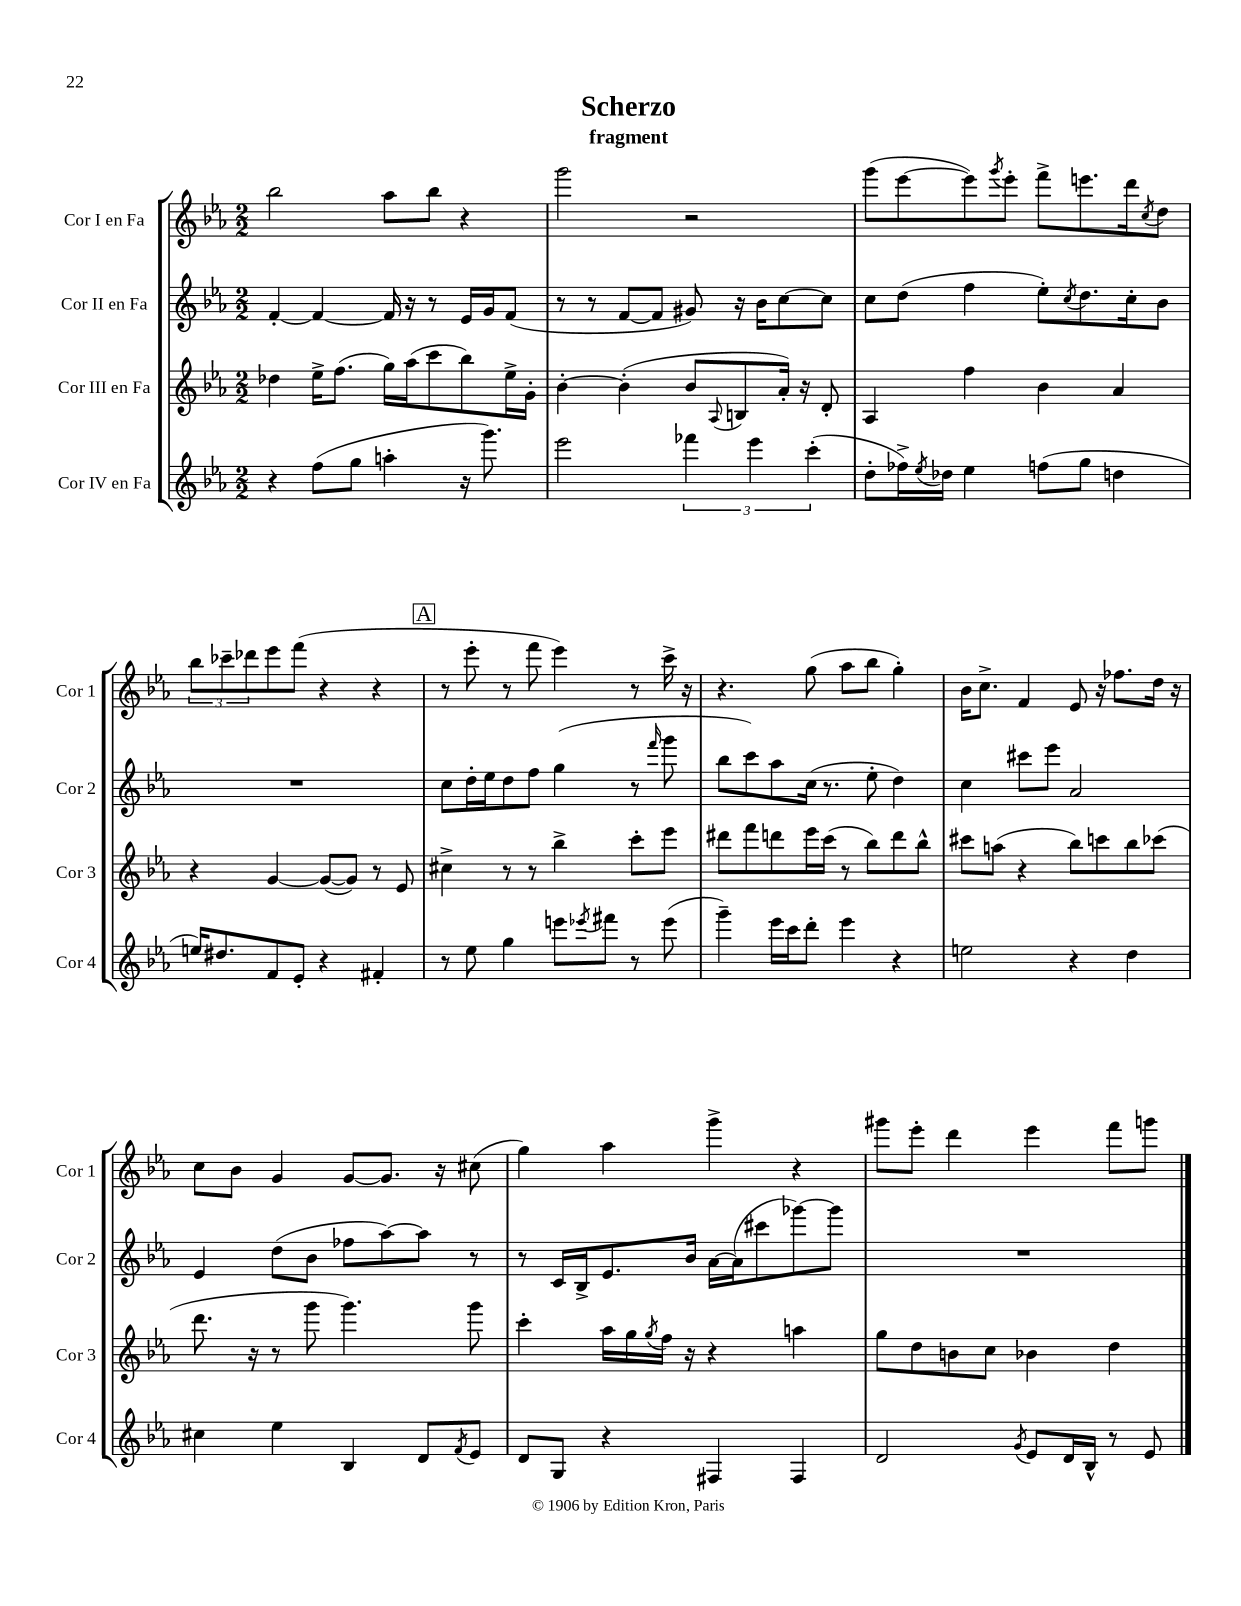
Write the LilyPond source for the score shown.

\header { title = "Scherzo" subtitle = "fragment" }
<<
\new StaffGroup <<
\new Staff = "s0" \with { instrumentName = "Cor I en Fa" shortInstrumentName = "Cor 1" } {
    \clef treble \key ees \major \numericTimeSignature \time 2/2
    bes''2 aes''8 bes''8 r4 |
    g'''2 r2 |
    g'''8( ees'''8~ ees'''8) \acciaccatura { g'''8 } ees'''8-. f'''8-> e'''8. d'''16 \acciaccatura { c''8 } d''8 |
    \tuplet 3/2 { bes''8 ces'''8-- des'''8 } ees'''8 f'''8( r4 r4 |
    \mark \markup { \box "A" } r8 ees'''8-. r8 f'''8 ees'''4) r8 c'''16-> r16 |
    r4. g''8( aes''8 bes''8 g''4-.) |
    bes'16 c''8.-> f'4 ees'8 r16 fes''8. d''16 r16 |
    c''8 bes'8 g'4 g'8~ g'8. r16 cis''8( |
    g''4) aes''4 g'''4-> r4 |
    gis'''8 ees'''8-. d'''4 ees'''4 f'''8 g'''8 \bar "|." |
}
\new Staff = "s1" \with { instrumentName = "Cor II en Fa" shortInstrumentName = "Cor 2" } {
    \clef treble \key ees \major \numericTimeSignature \time 2/2
    f'4~-. f'4~ f'16 r16 r8 ees'16 g'16 f'8( |
    r8 r8 f'8~ f'8 gis'8) r16 bes'16 c''8~ c''8 |
    c''8 d''8( f''4 ees''8-.) \acciaccatura { c''8 } d''8. c''16-. bes'8 |
    R1 |
    \mark \markup { \box "A" } c''8 d''16-. ees''16 d''8 f''8 g''4( r8 \grace { f'''16 } g'''8 |
    bes''8 c'''8) aes''8 c''16( r8. ees''8-. d''4) |
    c''4 cis'''8 ees'''8 aes'2 |
    ees'4 d''8( bes'8 fes''8 aes''8~) aes''8 r8 |
    r8 c'16 bes16-> ees'8. bes'16 aes'16~ aes'16( cis'''8 ges'''8~) ges'''8 |
    R1 \bar "|." |
}
\new Staff = "s2" \with { instrumentName = "Cor III en Fa" shortInstrumentName = "Cor 3" } {
    \clef treble \key ees \major \numericTimeSignature \time 2/2
    des''4 ees''16-> f''8.( g''16) aes''16( c'''8 bes''8) ees''16-> g'16-. |
    bes'4~-. bes'4-.( bes'8 \appoggiatura { aes8 } b8 aes'16-.) r16 d'8-. |
    aes4 f''4 bes'4 aes'4 |
    r4 g'4~ g'8~( g'8) r8 ees'8 |
    \mark \markup { \box "A" } cis''4-> r8 r8 bes''4-> c'''8-. ees'''8 |
    dis'''8 f'''8 d'''8 ees'''16 c'''16( r8 bes''8) d'''8 bes''8-^ |
    cis'''8 a''8( r4 bes''8) c'''8 bes''8 ces'''8( |
    d'''8. r16 r8 g'''8 g'''4.) g'''8 |
    c'''4-. aes''16 g''16 \acciaccatura { g''8 } f''16 r16 r4 a''4 |
    g''8 d''8 b'8 c''8 bes'4 d''4 \bar "|." |
}
\new Staff = "s3" \with { instrumentName = "Cor IV en Fa" shortInstrumentName = "Cor 4" } {
    \clef treble \key ees \major \numericTimeSignature \time 2/2
    r4 f''8( g''8 a''4-. r16 g'''8.) |
    ees'''2 \tuplet 3/2 { fes'''4 ees'''4 c'''4-.( } |
    d''8-. fes''16->) \acciaccatura { ees''8 } des''16 ees''4 f''8( g''8 d''4 |
    e''16) dis''8. f'8 ees'8-. r4 fis'4-. |
    \mark \markup { \box "A" } r8 ees''8 g''4 e'''8 \acciaccatura { ees'''8 } fis'''8 r8 ees'''8( |
    g'''4--) ees'''16 c'''16 d'''8-. ees'''4 r4 |
    e''2 r4 d''4 |
    cis''4 ees''4 bes4 d'8 \acciaccatura { f'8 } ees'8 |
    d'8 g8 r4 fis4 fis4 |
    d'2 \acciaccatura { g'8 } ees'8 d'16 bes16-^ r8 ees'8 \bar "|." |
}
>>
>>
\layout { \context { \Score \remove "Bar_number_engraver" } }
